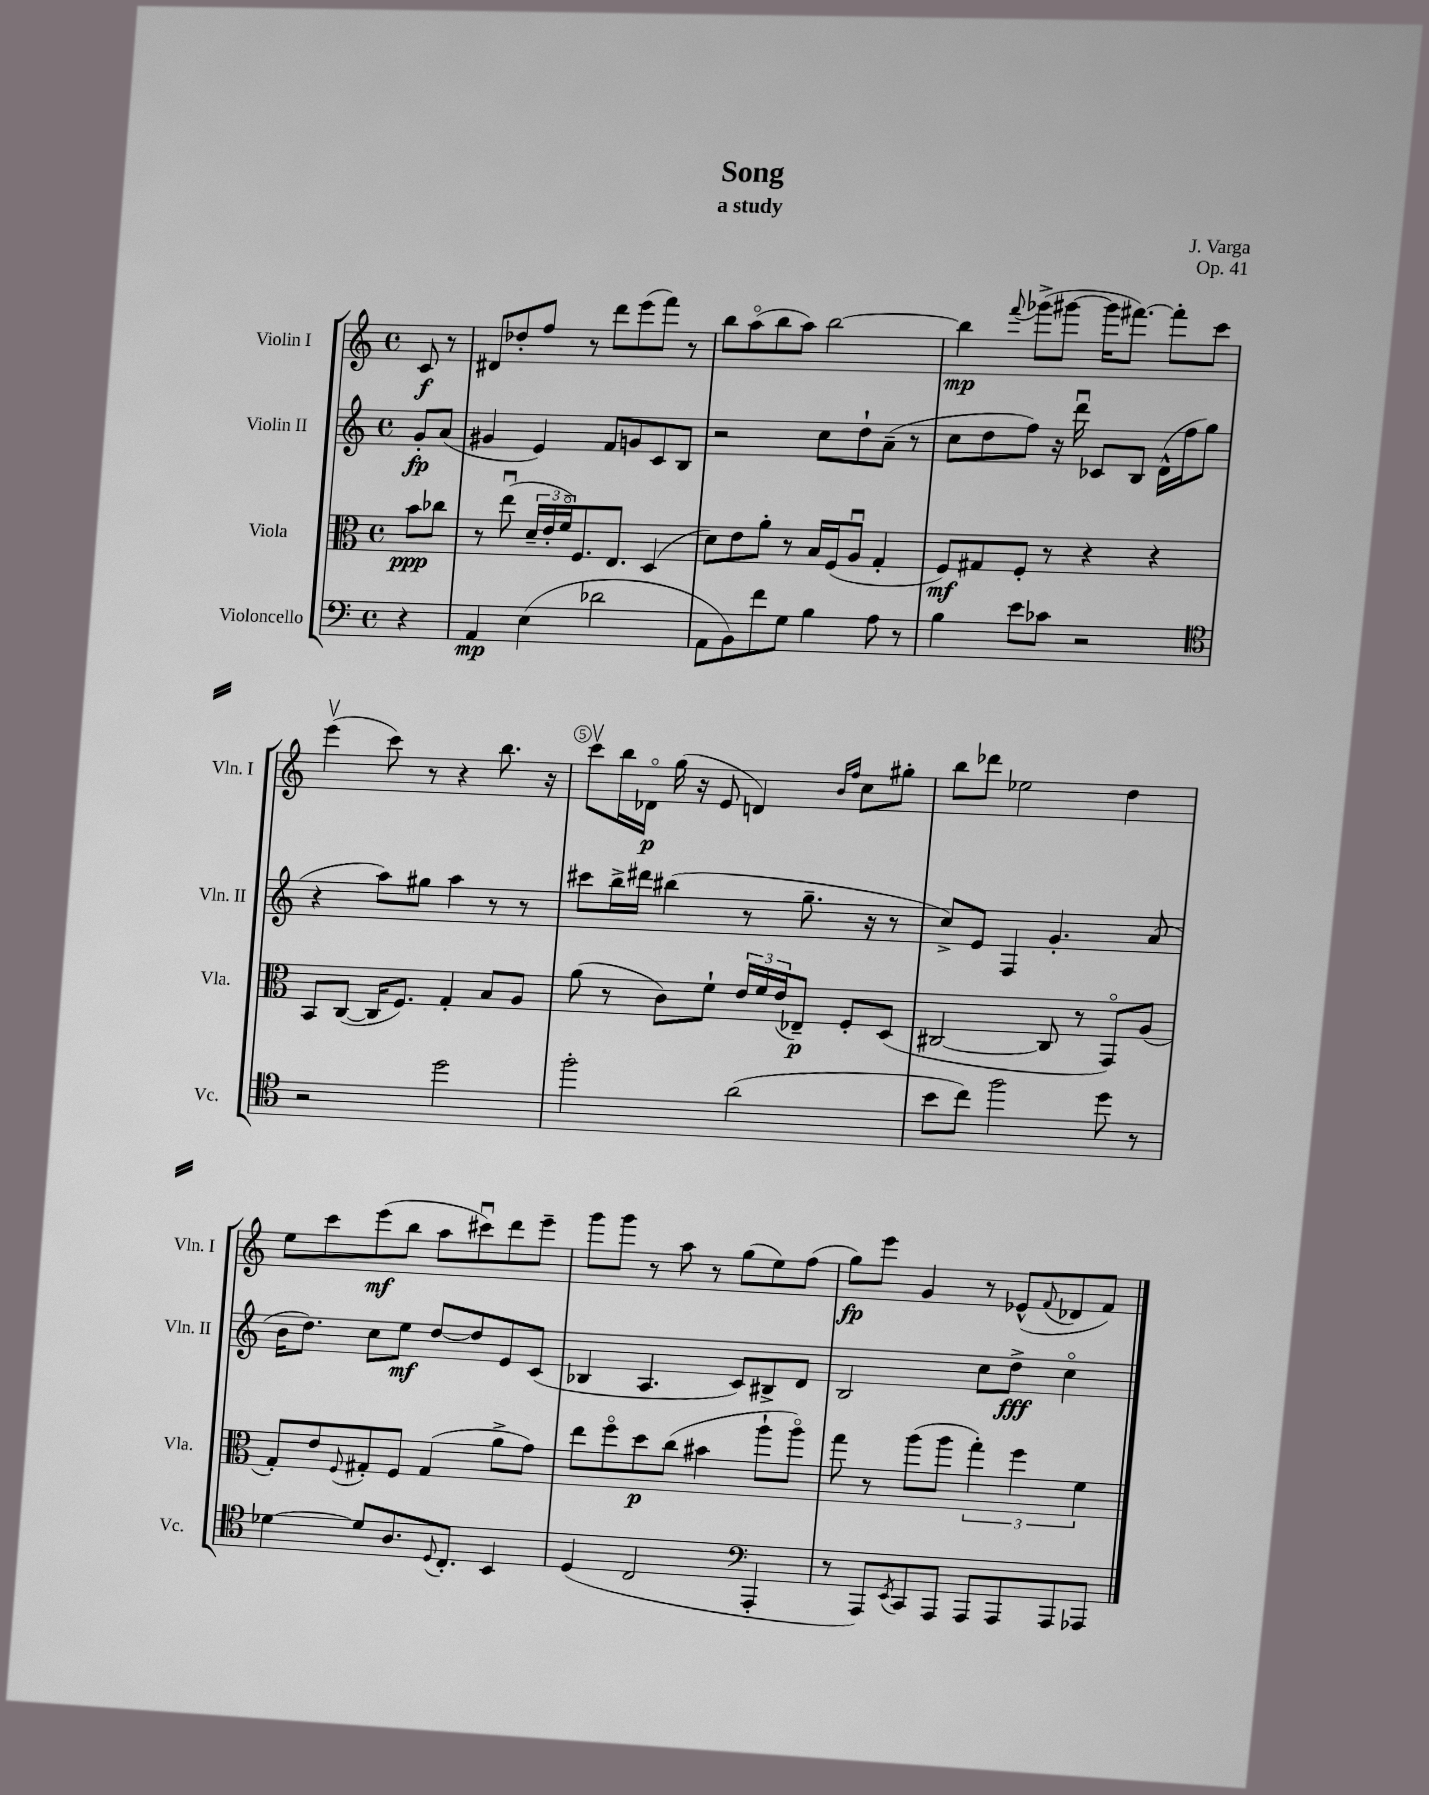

**kern	**kern	**kern	**kern
*staff4	*staff3	*staff2	*staff1
*clefF4	*clefC3	*clefG2	*clefG2
*k[]	*k[]	*k[]	*k[]
*M4/4	*M4/4	*M4/4	*M4/4
*met(c)	*met(c)	*met(c)	*met(c)
4r	8b	8g'	8c
.	8cc-	(8a	8r
=	=	=	=
4AA	8r	4g#	8d#
.	(8eeu	.	8dd-'
(4E	24d~	4e)	8ff
.	24e'	.	.
.	24fo)	.	.
.	8.F	.	8r
2d-	.	8f	8ddd
.	8.E	.	.
.	.	8g	(8eee
.	(4D	8c	8fff)
.	.	8B	8r
=	=	=	=
8AA	8d)	2r	8bb
8BB)	8e	.	(8aao
8f	8a'	.	8bb
8G	8r	.	8aa)
4B	16B	8cc	[2bb
.	(16F	.	.
.	8Au	8dd`	.
8A	4G'	(8a~	.
8r	.	8r	.
=	=	=	=
4B	8F)	8cc	4bb]
.	8G#	8dd	.
.	.	.	8qqfff
8e	8F'	8ff)	(8ggg-^
8c-	8r	16r	[8ggg#
.	.	16dddu	.
2r	4r	8c-	16ggg#]
.	.	.	[8.fff#)
.	.	8B	.
.	4r	(16d^^	8fff#']
.	.	16ff	.
.	.	8gg	8ccc
=	=	=	=
*clefC4	*	*	*
2r	8BB	4r	(4eeev
.	([8C	.	.
.	16C]	8aa)	8ccc)
.	8.F)	.	.
.	.	8gg#	8r
2dd	4G'	4aa	4r
.	8B	8r	8.bb
.	8A	8r	.
.	.	.	16r
=	=	=	=
2ff'	(8a	8ccc#	8cccv
.	8r	16bb^	16bb
.	.	16ddd#	16d-o
.	8c)	(4bb#	(16gg
.	.	.	16r
.	8f`	.	8e
(2a	24e	8r	4d)
.	24f	.	.
.	(24e	.	.
.	8E-~)	8.gg~	.
.	.	.	16qqb
.	.	.	16qqff
.	8F'	.	8cc
.	.	16r	.
.	(8D	8r	8gg#'
=	=	=	=
8b	[2C#	8cc^)	8bb
8cc)	.	8e	8ddd-
2ff	.	4F	2ee-
.	8C#]	4.g'	.
.	8r	.	.
8dd	8GGo)	.	4dd
8r	(8A	(8a	.
=	=	=	=
[4d-	8G')	16b	8ee
.	.	8.dd)	.
.	8e	.	8ccc
.	8qqF	.	.
8d-]	8G#'	8cc	(8eee
8.A	8F	8ee	8bb
.	(4G#	[8dd	8aa
8qqD	.	.	.
8.C'	.	.	.
.	.	8dd]	8ccc#u)
4BB	8a^	8e	8ddd
.	8g)	(8c	8eee~
=	=	=	=
(4D	8ee	4B-	8ggg
.	8ffo	.	8ggg
2C	8dd	4.A	8r
.	(8cc	.	8aa
.	4b#	.	8r
.	.	8c)	(8gg
*clefF4	*	*	*
4AAA'	8aa`	8B#^	8ee)
.	8aao)	8d	(8ff
=	=	=	=
8r	8gg	2B	8gg)
8AAA)	8r	.	8eee
8qEE	.	.	.
8CC	(8aa	.	4g
8AAA	8aa	.	.
8AAA	6gg')	8cc	8r
8AAA	.	8dd^	(8e-^^
.	6ff	.	.
.	.	.	8qqf
8AAA	.	4cco	8d-
.	6f	.	.
8AAA-	.	.	8f)
==	==	==	==
*-	*-	*-	*-
